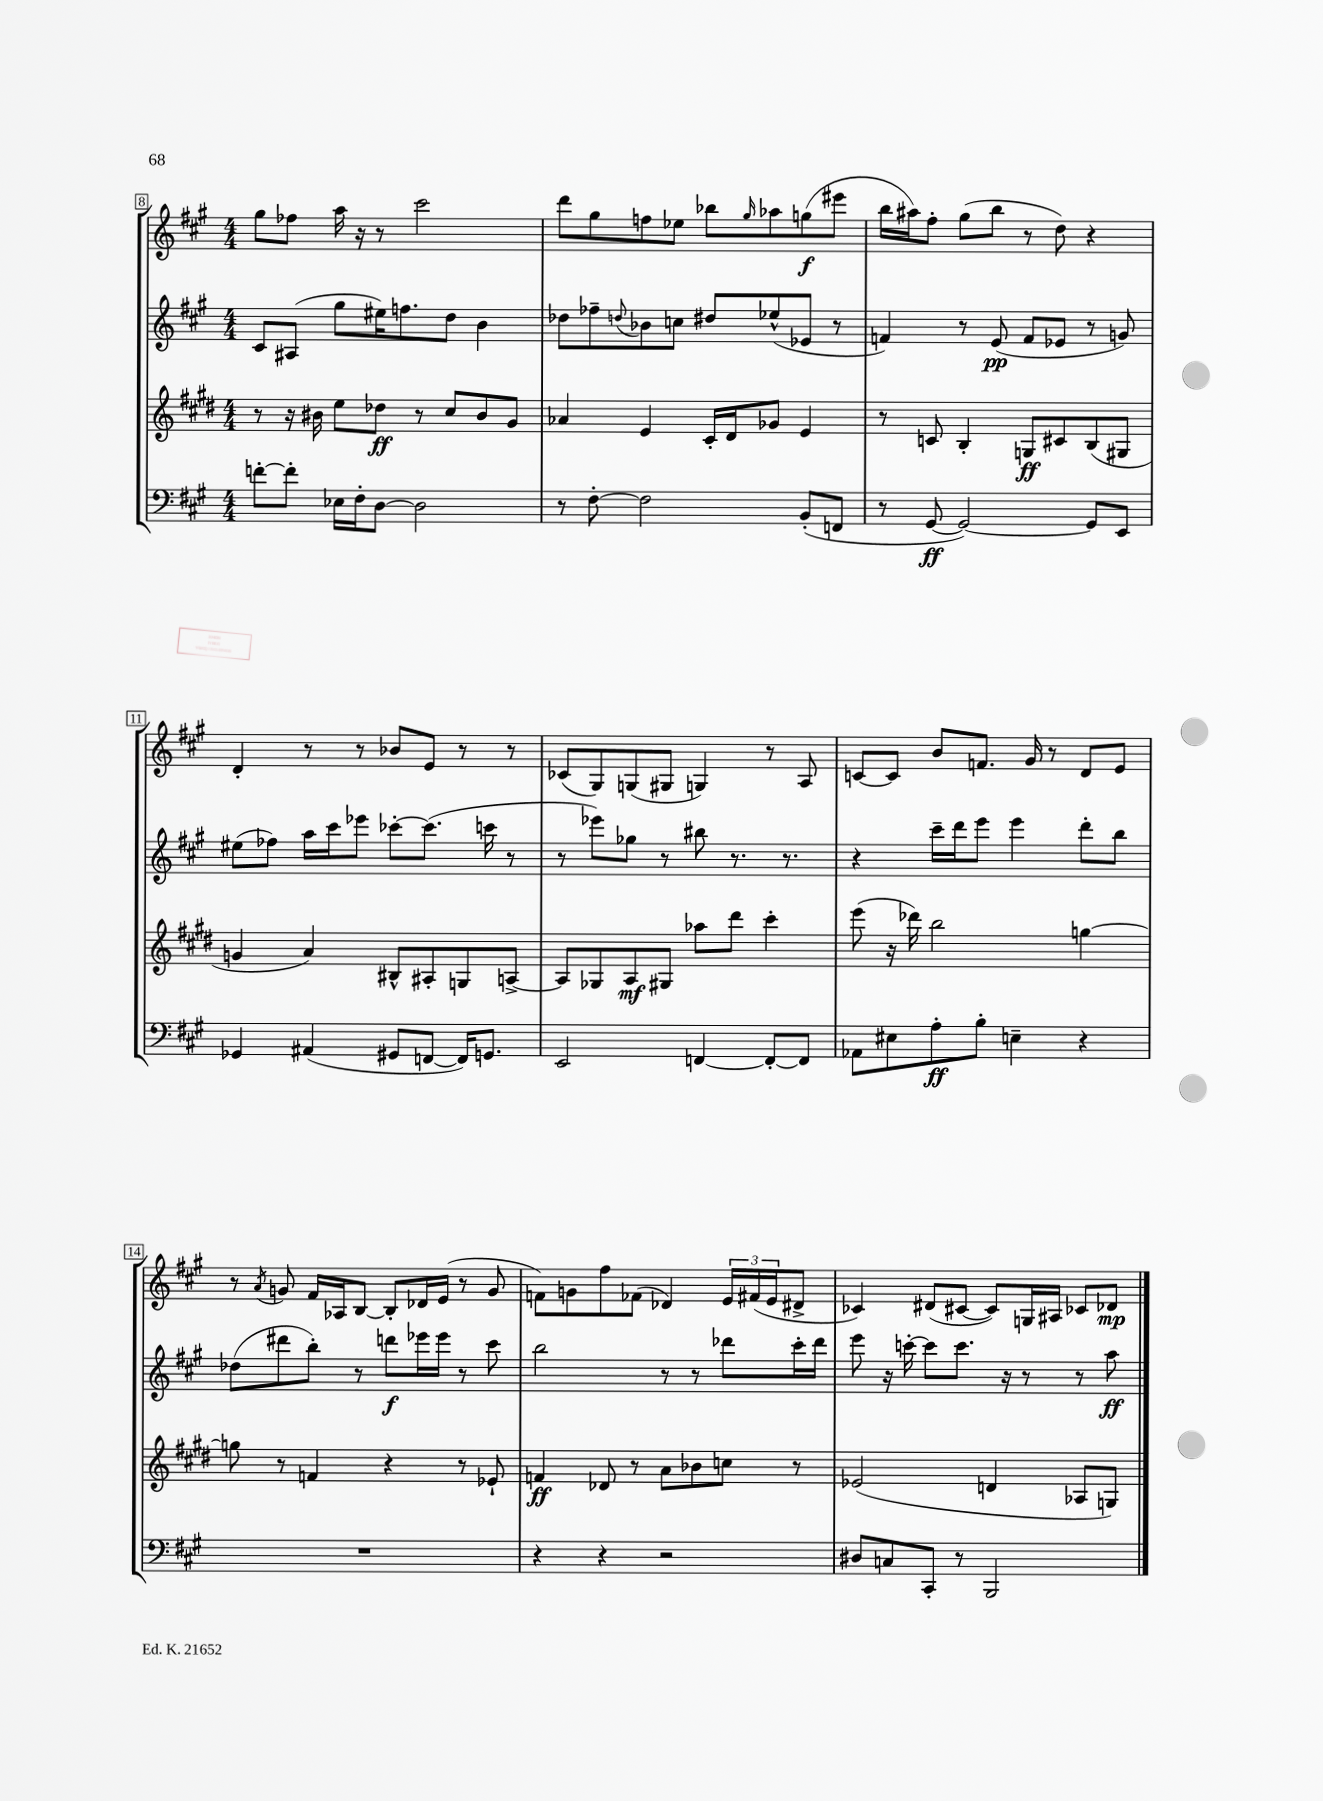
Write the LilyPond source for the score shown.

<<
\new StaffGroup <<
\new Staff = "s0" {
    \clef treble \key a \major \numericTimeSignature \time 4/4
    gis''8 fes''8 a''16 r16 r8 cis'''2 |
    d'''8 gis''8 f''8 ees''8 bes''8 \grace { gis''16 } aes''8 g''8\f( eis'''8 |
    b''16 ais''16) fis''8-. gis''8( b''8 r8 d''8) r4 |
    d'4-. r8 r8 bes'8 e'8 r8 r8 |
    ces'8( gis8) g8( gis8 g4) r8 a8 |
    c'8~ c'8 b'8 f'8. gis'16 r8 d'8 e'8 |
    r8 \acciaccatura { a'8 } g'8 fis'16 aes16 b8~ b8-. des'16 e'16( r8 g'8 |
    f'8) g'8 fis''8 fes'8( des'4) \tuplet 3/2 { e'16 fis'16( e'16 } dis'8-> |
    ces'4) dis'8( cis'8~ cis'8) g16 ais16 ces'8 des'8\mp \bar "|." |
}
\new Staff = "s1" {
    \clef treble \key a \major \numericTimeSignature \time 4/4
    cis'8 ais8( gis''8 eis''16) f''8. d''8 b'4 |
    des''8 fes''8-- \appoggiatura { d''8 } bes'8 c''8 dis''8 ees''8-^( ees'8 r8 |
    f'4) r8 e'8\pp( f'8 ees'8 r8 g'8) |
    eis''8( fes''8) a''16 cis'''16 ees'''8 ces'''8~-. ces'''8.( c'''16 r8 |
    r8 ees'''8) ges''8 r8 bis''8 r8. r8. |
    r4 cis'''16-- d'''16 e'''8 e'''4 d'''8-. b''8 |
    des''8( dis'''8 b''8-.) r8 d'''8\f ees'''16 ees'''16 r8 cis'''8 |
    b''2 r8 r8 des'''8 cis'''16-. des'''16 |
    e'''8 r16 c'''16~-. c'''8 c'''8. r16 r8 r8 a''8\ff \bar "|." |
}
\new Staff = "s2" {
    \clef treble \key e \major \numericTimeSignature \time 4/4
    r8 r16 bis'16 e''8 des''8\ff r8 cis''8 bis'8 gis'8 |
    aes'4 e'4 cis'16-. dis'16 ges'8 e'4 |
    r8 c'8 b4-. g8\ff cis'8 b8( gis8 |
    g'4 a'4) bis8-^ ais8-. g8 a8~-> |
    a8 ges8 a8\mf gis8 aes''8 dis'''8 cis'''4-. |
    e'''8( r16 des'''16) b''2 g''4~ |
    g''8 r8 f'4 r4 r8 ees'8-! |
    f'4\ff des'8 r8 a'8 bes'8 c''8 r8 |
    ees'2( d'4 aes8 g8) \bar "|." |
}
\new Staff = "s3" {
    \clef bass \key a \major \numericTimeSignature \time 4/4
    f'8~-. f'8-. ees16 fis16-. d8~ d2 |
    r8 fis8~-. fis2 b,8-.( f,8 |
    r8 gis,8~\ff gis,2~) gis,8 e,8 |
    ges,4 ais,4( gis,8 f,8~ f,16) g,8. |
    e,2 f,4~ f,8~-. f,8 |
    aes,8 eis8 a8-.\ff b8-. e4-- r4 |
    R1 |
    r4 r4 r2 |
    dis8 c8 cis,8-. r8 b,,2 \bar "|." |
}
>>
>>
\layout { \context { \Score currentBarNumber = #8 \override BarNumber.stencil = #(make-stencil-boxer 0.1 0.3 ly:text-interface::print) } }
